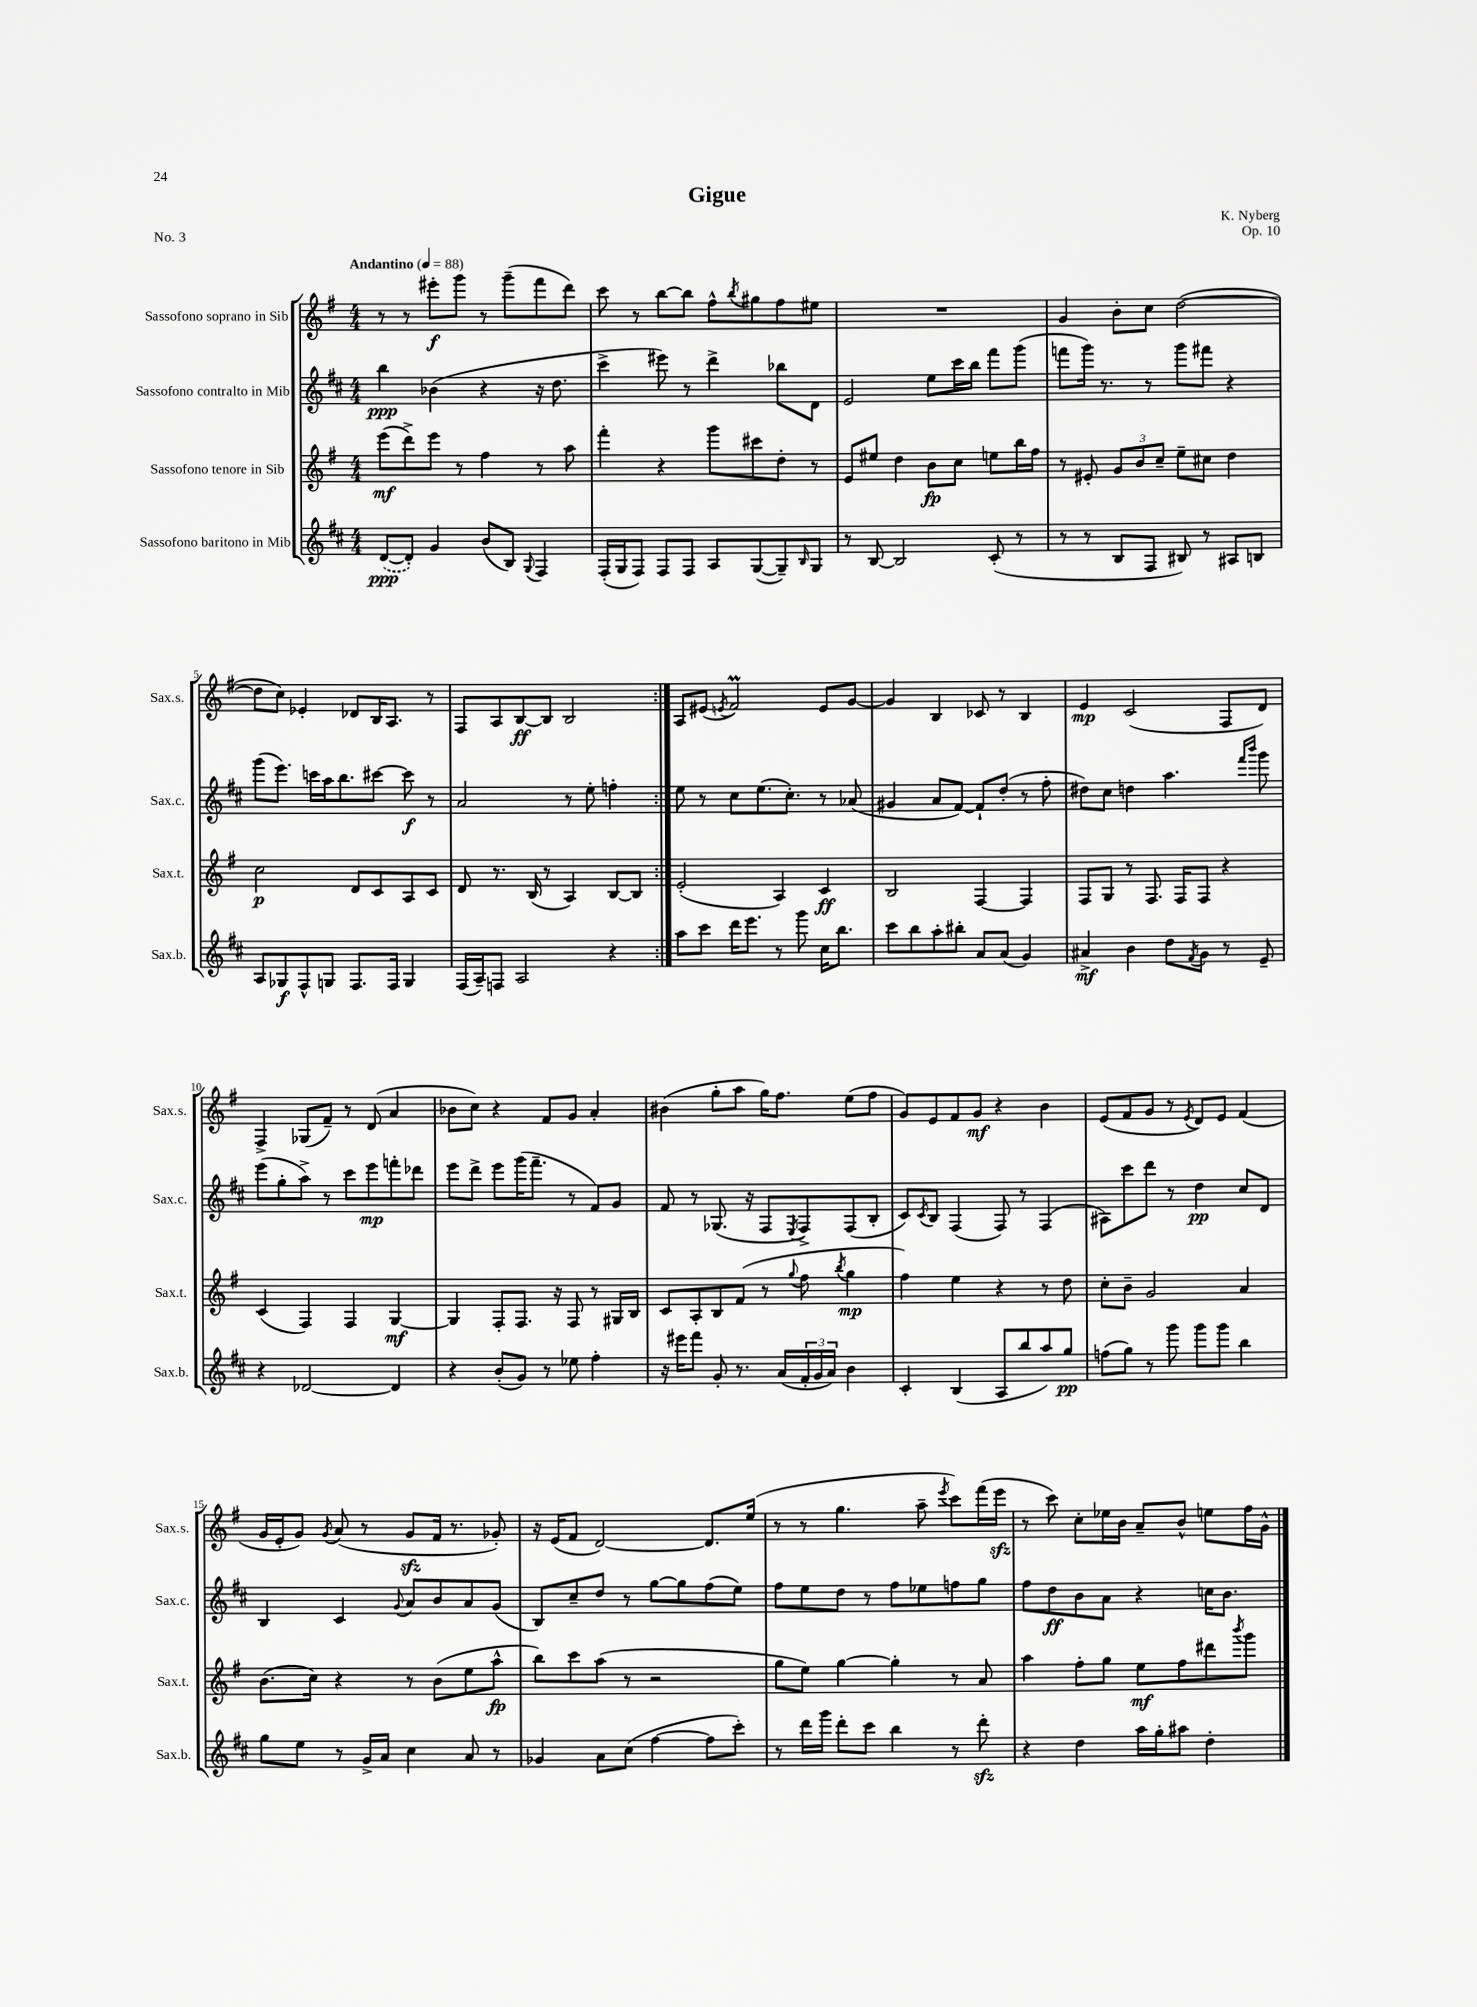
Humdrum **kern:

**kern	**kern	**kern	**kern
*staff4	*staff3	*staff2	*staff1
*clefG2	*clefG2	*clefG2	*clefG2
*k[f#c#]	*k[f#]	*k[f#c#]	*k[f#]
*M4/4	*M4/4	*M4/4	*M4/4
*MM88	*MM88	*MM88	*MM88
([8d/L	(8eee\L	4bb\	8r
8d'/]J)	8ddd^\)	.	8r
4g/	8eee\J	(4b-\	8eee#'\L
.	8r	.	8ggg\J
(8b/L	4ff#\	4r	8r
8B/J)	.	.	(8ggg~\L
8qqG/	.	.	.
4F#/	8r	16r	8fff#\
.	.	8.dd\	.
.	8aa\	.	8ddd\J)
=	=	=	=
(16F#'/LL	4fff#'\	4ccc#^\	8ccc\
16G/J	.	.	.
8F#/J)	.	.	8r
8F#/L	4r	8eee#\)	[8bb\L
8F#/J	.	8r	8bb\]J
8A/L	8ggg\L	4ddd^\	8ff#^^\L
.	.	.	8qbb/
([8G/	8ccc#\	.	8gg#\
8G~/])	8dd'\J	8bb-\L	8ff#\
16qqB/	.	.	.
8G/J	8r	8d\J	8ee#\J
=	=	=	=
8r	8e/L	2e/	1r
[8B/	8ee#/J	.	.
2B/]	4dd\	.	.
.	8b\L	8ee\L	.
.	8cc\J	16ccc#\L	.
.	.	16bb\JJ	.
(8c#'/	8ee\L	8fff#\L	.
8r	16bb\L	(8ggg\J	.
.	16ff#\JJ	.	.
=	=	=	=
8r	8r	8fff\L	4g/
8r	8e#'/	16ggg\Jk)	.
.	.	8.r	.
8B/L	12g/L	.	8b'\L
.	12b/	.	.
8F#/J	.	8r	8cc\J
.	12cc~/J	.	.
8B#/)	8ee~\L	8ggg\L	([2dd\
8r	8cc#\J	8fff#\J	.
8A#/L	4dd\	4r	.
8B/J	.	.	.
=	=	=	=
8A/L	2cc\	(8ggg\L	8dd\]L
8G-/	.	8.eee\J)	8cc\J)
8F#^^/	.	.	4e-'/
.	.	16ccc\LL	.
8G/J	.	16aa\J	.
.	.	8.bb\	.
8.F#/L	8d/L	.	8d-/L
.	8c/	[8ccc#\J	16B/K
16F#/Jk	.	.	8.A/J
4G/	8A/	8ccc#\]	.
.	8c/J	8r	8r
=	=	=	=
(16F#/LL	8d/	2a/	8F#/L
16A~/J)	.	.	.
8F/J	8.r	.	8A/
2A/	.	.	[8B/
.	(16B/	.	.
.	8r	.	8B/]J
.	4A/)	8r	2B/
.	.	8ee'\	.
4r	[8B/L	4ff'\	.
.	8B/]J	.	.
=:|!	=:|!	=:|!	=:|!
8aa\L	(2e'/	8ee\	8A/L
8ccc#\J	.	8r	(8e#/J
.	.	.	8qe/
16ddd\LK	.	8cc#\L	2f#/)
8.eee\J	.	.	.
.	.	(8.ee\	.
8r	4A/)	.	.
.	.	8.cc#'\J)	.
8ggg\	.	.	.
16cc#\LK	4c/	8r	8e/L
8.bb\J	.	.	.
.	.	(8a-/	[8g/J
=	=	=	=
8ccc#\L	2B/	4g#/	4g/]
8bb\	.	.	.
8aa'\	.	8a/L	4B/
8bb#'\J	.	[8f#/J)	.
8a/L	[4F#/	8f#`/]L	8c-/
(8a/J	.	(8dd'/J	8r
4g/)	4F#/]	8r	4B/
.	.	8ff#'\	.
=	=	=	=
4a#^/	8F#/L	8dd#\L)	4e/
.	8G/J	8cc#\J	.
4b\	8r	4dd\	(2c/
.	8.F#/	.	.
8dd\L	.	4.aa\	.
.	16F#/LK	.	.
8qf#/	.	.	.
8g\J	8F#/J	.	.
8r	4r	.	8F#/L
.	.	16qqfff#/LL	.
.	.	16qqbbb/JJ	.
8e~/	.	8ggg\	8d/J)
=	=	=	=
4r	(4c/	(8eee\L	4F#^/
.	.	8gg'\	.
[2d-/	4F#/)	8aa^\J)	(8G-/L
.	.	8r	8f#~/J)
.	4F#/	8ccc#\L	8r
.	.	8eee\	(8d/
4d-/]	[4G/	8fff'\	4a/
.	.	8ddd-\J	.
=	=	=	=
4r	4G/]	8eee\L	8b-\L
.	.	8ddd^\J	8cc\J)
(8b'/L	8F#'/L	8eee\L	4r
8g/J)	8.F#/J	(16ggg\K	.
.	.	8.fff#~\J	.
8r	.	.	8f#/L
.	16r	.	.
8ee-\	8F#/	8r	8g/J
4ff#'\	8r	8f#/L)	4a'/
.	16G#/LL	8g/J	.
.	16B/JJ	.	.
=	=	=	=
16r	8c/L	8f#/	(4b#\
16eee#\LK	.	.	.
8fff#\J	8A'/	8r	.
8g'/	8B/	(8.G-/	8gg'\L
8.r	(8f#/J	.	8aa\J
.	.	16r	.
.	8r	8F#/L	16gg\LK)
(16a/LL	.	.	8.ff#\J
.	8qqgg/	8qE/	.
24f#'/	8ff#\	8F#^/)	.
24g/	.	.	.
24a/JJ)	.	.	.
.	8qbb/	.	.
4b\	4gg\	(8F#/	(8ee\L
.	.	8B'/J	8ff#\J
=	=	=	=
4c#'/	4ff#\)	8c#/L)	8g/L)
.	.	8qc#/	.
.	.	8B/J	8e/
(4B/	4ee\	(4F#/	8f#/
.	.	.	8g/J
8A/L	4r	8F#/)	4r
8bb/	.	8r	.
8aa/)	8r	(4F#/	4b\
8gg/J	8dd\	.	.
=	=	=	=
(8ff\L	8cc'\L	8A#\L)	(8e/L
8gg\J)	8b~\J	8ccc#\	8f#/
8r	2g/	8ddd\J	8g/J
8ggg\	.	8r	8r
.	.	.	8qe/
8ggg\L	.	4dd\	8d/L)
8ggg\J	.	.	8e/J
4bb\	4a/	8cc#/L	(4f#/
.	.	8d/J	.
=	=	=	=
8gg\L	(8.b\L	4B/	16g/LL
.	.	.	16e'/J
8ee\J	.	.	8g/J)
.	16cc\Jk)	.	.
.	.	.	8qg/
8r	4r	4c#/	(8a/
16g^/LL	.	.	8r
16a/JJ	.	.	.
.	.	8qqg/	.
4cc#\	8r	8a/L	8g/L
.	(8b\L	8b/	16f#/Jk
.	.	.	8.r
8a/	8ee\	8a/	.
8r	8aa^^\J	(8g/J	8g-'/)
=	=	=	=
4g-/	8bb\L)	8B/L)	16r
.	.	.	(16e/LK
.	8ccc\	8cc#~/	8f#/J
8a\L	(8aa\J	8dd/J	[2d/)
(8cc#\J	8r	8r	.
[4ff#\	2r	[8gg\L	.
.	.	8gg\]	.
8ff#\]L	.	(8ff#\	8.d/]L
8ccc#'\J)	.	8ee\J)	.
.	.	.	(16ee/Jk
=	=	=	=
8r	8gg\L	8ff#\L	8r
16ddd\LL	8ee\J)	8ee\	8r
16ggg\JJ	.	.	.
8ddd'\L	[4gg\	8dd\J	4.gg\
8ccc#\J	.	8r	.
4bb\	4gg'\]	8ff#\L	.
.	.	8ee-\	8aa~\
.	.	.	8qeee/
8r	8r	8ff\	8ccc\L)
8ddd'\	8a/	8gg\J	(16fff#\L
.	.	.	16eee\JJ
=	=	=	=
4r	4aa\	8ff#\L	8r
.	.	8dd\	8ccc\)
4dd\	8ff#'\L	8b\	8cc'\L
.	8gg\J	8a\J	16ee-\L
.	.	.	16b\JJ
16aa\LL	8ee\L	4r	8a~/L
16gg'\J	.	.	.
8aa#\J	8ff#\	.	8b^^/J
4dd'\	8ddd#\	16cc\LK	8ee\L
.	.	8.b\J	.
.	8qbbb/	.	.
.	8ggg\J	.	16ff#\L
.	.	.	16g^^\JJ
==	==	==	==
*-	*-	*-	*-
